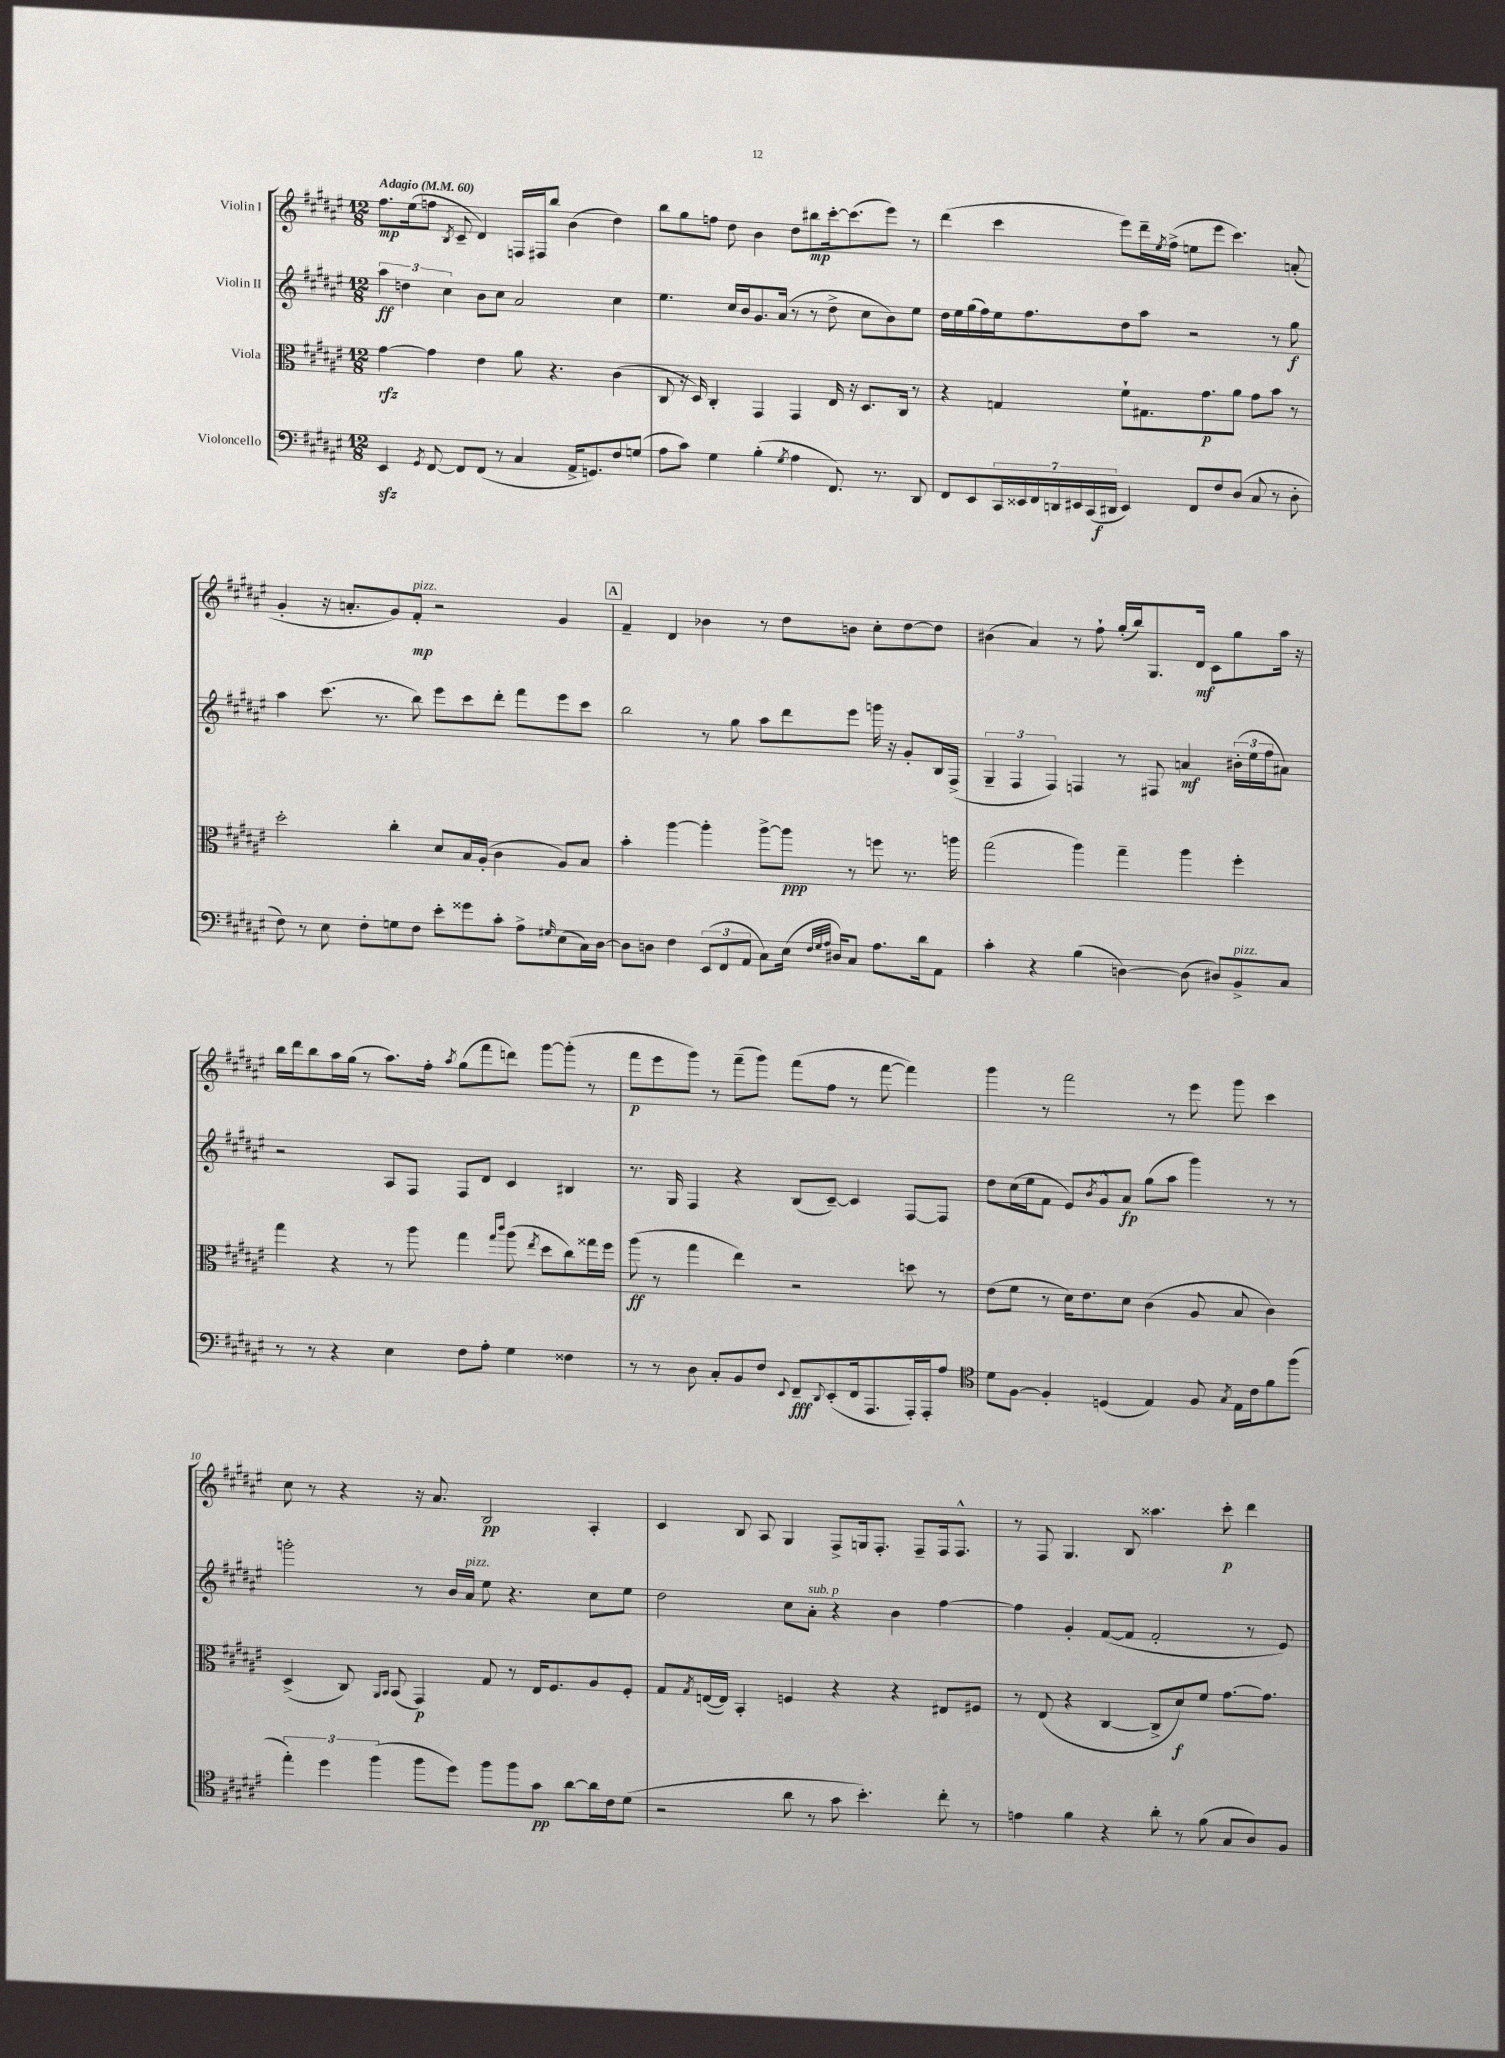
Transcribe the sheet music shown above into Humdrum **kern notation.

**kern	**dynam	**kern	**dynam	**kern	**dynam	**kern	**dynam
*part4	*part4	*part3	*part3	*part2	*part2	*part1	*part1
*staff4	*staff4	*staff3	*staff3	*staff2	*staff2	*staff1	*staff1
*I"Violoncello	*	*I"Viola	*	*I"Violin II	*	*I"Violin I	*
*clefF4	*	*clefC3	*	*clefG2	*	*clefG2	*
*k[f#c#g#d#a#e#]	*	*k[f#c#g#d#a#e#]	*	*k[f#c#g#d#a#e#]	*	*k[f#c#g#d#a#e#]	*
*M12/8	*	*M12/8	*	*M12/8	*	*M12/8	*
*MM60	*	*MM60	*	*MM60	*	*MM60	*
=1	=1	=1	=1	=1	=1	=1	=1
!	!	!	!	!	!	!LO:TX:a:B:t=Adagio	!
4EE#zz/	.	[4g#\	rfz	6aa#\	ff	8.ff#\L	mp
.	.	.	.	6ddn\	.	.	.
.	.	.	.	.	.	(16ee#\k	.
8qGG#/	.	.	.	.	.	.	.
[8FF#/	.	4g#\]	.	.	.	8ffn\J	.
.	.	.	.	6cc#\	.	.	.
.	.	.	.	.	.	8qB/	.
8FF#/L]	.	.	.	.	.	8c#~/	.
(8FF#/J	.	4e#\	.	8b\L	.	4d#/)	.
8r	.	.	.	8cc#\J	.	.	.
4C#/	.	8a#\	.	2a#/	.	16Fn/LL	.
.	.	.	.	.	.	16F#X/J	.
.	.	4.r	.	.	.	8bb/J	.
16AA#^/KL	.	.	.	.	.	(4b\	.
8.GGn/)	.	.	.	.	.	.	.
8F#/	.	(4c#\	.	4cc#\	.	4dd#\)	.
(8Gn/J	.	.	.	.	.	.	.
=2	=2	=2	=2	=2	=2	=2	=2
8A#\L	.	8C#/	.	4.ee#\	.	8bb\L	.
8c#\J)	.	16r	.	.	.	8gg#\	.
.	.	16D#/)	.	.	.	.	.
4G#\	.	4C#'/	.	.	.	8ffn\J	.
.	.	.	.	16cc#/LL	.	8dd#\	.
.	.	.	.	16b/J	.	.	.
(4B'\	.	4GG#/	.	8.g#/	.	4b\	.
.	.	.	.	(16a#/Jk	.	.	.
8qG#/	.	.	.	.	.	.	.
4A#\	.	4GG#/	.	8r	.	8dd#\L	.
.	.	.	.	8r	.	8bb#X\	mp
8.FF#/)	.	16E#/	.	8dd#^\	.	[16ccc#'\k	.
.	.	16r	.	.	.	(8.ccc#\]	.
.	.	8.D#/L	.	8cc#\L	.	.	.
8.r	.	.	.	.	.	.	.
.	.	.	.	8b\)	.	8eee#\J)	.
.	.	16C#/Jk	.	.	.	.	.
8DD#/	.	8r	.	8ee#\J	.	8r	.
=3	=3	=3	=3	=3	=3	=3	=3
8FF#/L	.	4r	.	16dd#\LL	.	(4ddd#\	.
.	.	.	.	16ee#\	.	.	.
8EE#/	.	.	.	(16gg#\	.	.	.
.	.	.	.	16ff#\)	.	.	.
28CC#/L	.	4Gn/	.	16ee#\J	.	4ccc#\	.
28EE##X/	.	.	.	.	.	.	.
.	.	.	.	8.ff#\	.	.	.
28FF#/	.	.	.	.	.	.	.
28DDn/	.	.	.	.	.	.	.
28EE#X/	.	.	.	.	.	.	.
(28CC#/	.	.	.	.	.	.	.
28DD#X/JJ	f	.	.	.	.	.	.
4EE#/)	.	8f#`\L	.	8dd#\	.	8eee#\L)	.
.	.	8.G#X\	.	8aa#\J	.	16ddd#~\L	.
.	.	.	.	.	.	8qee#/	.
.	.	.	.	.	.	(16ff#^\JJ	.
8FF#/L	.	.	.	2r	.	8een\L	.
.	.	8.g#\	p	.	.	.	.
8F#/	.	.	.	.	.	8eee#\J	.
(8D#/J	.	8a#\J	.	.	.	4.ccc#\)	.
8C#/	.	8g#\L	.	.	.	.	.
8r	.	8b\J	.	8r	.	.	.
8D#'\	.	8r	.	8gg#\	f	(8an'/	.
!!LO:LB:g=z
=4	=4	=4	=4	=4	=4	=4	=4
8F#\)	.	2dd#'\	.	4aa#\	.	4g#'/	.
8r	.	.	.	.	.	.	.
8E#\	.	.	.	(8.ccc#\	.	16r	.
.	.	.	.	.	.	8.an'/L	.
8F#'\L	.	.	.	.	.	.	.
.	.	.	.	8.r	.	.	.
8Gn\	.	4cc#'\	.	.	.	8g#/)	.
!	!	!	!	!	!	!LO:TX:a:i:t=pizz.	!
8F#\J	.	.	.	8bb\)	.	8f#'/J	mp
8e#'\L	.	8d#/L	.	8eee#\L	.	2r	.
8g##X\	.	16B/L	.	8ccc#\	.	.	.
.	.	(16A#'/JJ	.	.	.	.	.
8c#'\J	.	4c#\	.	8ddd#'\J	.	.	.
8A#^\L	.	.	.	8fff#\L	.	.	.
16qqG#X/	.	.	.	.	.	.	.
(8E#\	.	8A#/L)	.	8eee#\	.	4g#/	.
16C#\L)	.	8B/J	.	8ccc#\J	.	.	.
[16D#\JJ	.	.	.	.	.	.	.
!!LO:REH:place=s1:t=A
=5	=5	=5	=5	=5	=5	=5	=5
8D#\L]	.	4b'\	.	2bb\	.	4f#~/	.
8Dn\J	.	.	.	.	.	.	.
4F#\	.	[4aa#\	.	.	.	4d#/	.
(12EE#/L	.	4aa#'\]	.	8r	.	4b-X\	.
12FF#/	.	.	.	.	.	.	.
.	.	.	.	8gg#\	.	.	.
12AA#/J	.	.	.	.	.	.	.
8C#\L)	.	[8aa#^\L	.	8aa#\L	.	8r	.
(16E#\Jk	.	8aa#\J]	ppp	8ddd#\	.	8dd#\L	.
32qqF#/LLL	.	.	.	.	.	.	.
32qqG#/	.	.	.	.	.	.	.
32qqA#/JJJ	.	.	.	.	.	.	.
16D#X/KL)	.	.	.	.	.	.	.
8C#/J	.	8r	.	8eee#\J	.	8bn\J	.
8.A#\L	.	8ffn\	.	16gggn\	.	8cc#'\L	.
.	.	.	.	16r	.	.	.
.	.	8.r	.	8g#'/L	.	[8dd#\	.
16d#\k	.	.	.	.	.	.	.
8AA#\J	.	.	.	16B/L	.	8dd#\J]	.
.	.	16aan\	.	(16F#^/JJ	.	.	.
=6	=6	=6	=6	=6	=6	=6	=6
4c#'\	.	(2gg#\	.	6G#~/	.	(4b#X\	.
.	.	.	.	6F#/	.	.	.
4r	.	.	.	.	.	4a#/)	.
.	.	.	.	6F#/)	.	.	.
(4B\	.	4aa#\)	.	4Fn/	.	8r	.
.	.	.	.	.	.	8ff#`\	.
[4Dn\)	.	4gg#~\	.	8r	.	(16gg#'/LL	.
.	.	.	.	.	.	16bb/J)	.
.	.	.	.	8F#X/	.	8.G#/	.
(8D\]	.	4aa#\	.	4an/	mf	.	.
.	.	.	.	.	.	16d#/Jk	mf
8D#X/L)	.	.	.	.	.	8c#\L	.
!LO:TX:a:i:t=pizz.	!	!	!	!	!	!	!
8BB^/	.	4ff#'\	.	(24b#X'\LL	.	8gg#\	.
.	.	.	.	24ee#\	.	.	.
.	.	.	.	24ff#\J	.	.	.
8C#/J	.	.	.	8a#X\J)	.	16aa#\Jk	.
.	.	.	.	.	.	16r	.
!!LO:LB:g=z
=7	=7	=7	=7	=7	=7	=7	=7
8r	.	4gg#\	.	2r	.	16bb\LL	.
.	.	.	.	.	.	16ddd#\J	.
8r	.	.	.	.	.	8bb\	.
4r	.	4r	.	.	.	16aa#\L	.
.	.	.	.	.	.	(16gg#\JJ	.
.	.	.	.	.	.	8r	.
4E#\	.	8r	.	8A#/L	.	8.aa#\L)	.
.	.	8aa#\	.	8F#/J	.	.	.
.	.	.	.	.	.	16ff#'\Jk	.
.	.	.	.	.	.	8qaa#/	.
8F#\L	.	4gg#\	.	8F#/L	.	(8gg#\L	.
8A#'\J	.	.	.	8d#/J	.	8fff#\	.
.	.	16qqgg#/LL	.	.	.	.	.
.	.	16qqccc#/JJ	.	.	.	.	.
4G#\	.	(8aa#\	.	4c#/	.	8dddn\J)	.
.	.	8qee#/	.	.	.	.	.
.	.	8dd#\L	.	.	.	[8ggg#\L	.
4F##X\	.	8cc#\)	.	4B#X/	.	(8ggg#'\J]	.
.	.	16gg##X\L	.	.	.	8r	.
.	.	16ff#\JJ	.	.	.	.	.
=8	=8	=8	=8	=8	=8	=8	=8
8r	.	(8aa#\	ff	8.r	.	8fff#\L	p
8r	.	8r	.	.	.	8eee#\	.
.	.	.	.	16G#/	.	.	.
8D#\	.	4gg#\	.	4F#/	.	8ggg#\J)	.
8C#'/L	.	.	.	.	.	8r	.
8BB/	.	4ee#\)	.	4r	.	(8fff#~\L	.
8F#/J	.	.	.	.	.	8ggg#\J)	.
8qqEE#/	.	.	.	.	.	.	.
8FF#~/L	fff	2r	.	(8B/L	.	(8fff#\L	.
8qqDD#/	.	.	.	.	.	.	.
(8EE#'/	.	.	.	[8c#~/J)	.	8ff#\J	.
16FF#/k	.	.	.	4c#/]	.	8r	.
8.AAA#/	.	.	.	.	.	.	.
.	.	.	.	.	.	[8fff#\	.
16AAA#'/L)	.	8ddn\	.	[8F#/L	.	4fff#\])	.
16AAA#'/J	.	.	.	.	.	.	.
8A#/J	.	8r	.	8F#/J]	.	.	.
=9	=9	=9	=9	=9	=9	=9	=9
*clefC4	*	*	*	*	*	*	*
8d#\L	.	(8e#\L	.	8dd#\L	.	4ggg#\	.
[8F#\J	.	8f#\J	.	(16cc#\L	.	.	.
.	.	.	.	16ee#\J	.	.	.
4F#'/]	.	8r	.	8f#\J	.	8r	.
.	.	16d#\KL)	.	8e#/L)	.	2fff#\	.
.	.	8.e#\	.	.	.	.	.
.	.	.	.	8qb/	.	.	.
(4Dn/	.	.	.	8g#^^/	.	.	.
.	.	8d#\J	.	8a#/J	fp	.	.
4E#/)	.	(4c#\	.	(8gg#\L	.	.	.
.	.	.	.	8aa#\J	.	8r	.
8F#/	.	8A#/	.	4ggg#\)	.	8eee#\	.
8qG#/	.	.	.	.	.	.	.
16E#\LL	.	8B/	.	.	.	8ggg#\	.
16c#\J	.	.	.	.	.	.	.
8f#\	.	4c#\)	.	8r	.	4ccc#\	.
(8ff#\J	.	.	.	8r	.	.	.
!!LO:LB:g=z
=10	=10	=10	=10	=10	=10	=10	=10
6ee#'\)	.	(4D#^/	.	2gggn'\	.	8cc#\	.
.	.	.	.	.	.	8r	.
6dd#\	.	.	.	.	.	.	.
.	.	8C#/)	.	.	.	4r	.
(6ff#\	.	.	.	.	.	.	.
.	.	16qqAA#/LL	.	.	.	.	.
.	.	16qqBB/JJ	.	.	.	.	.
.	.	(8BB/	.	.	.	.	.
8ff#\L	.	4GG#/)	p	8r	.	16r	.
.	.	.	.	.	.	8.a#/	.
8dd#\J)	.	.	.	16b/LL	.	.	.
!	!	!	!	!LO:TX:a:i:t=pizz.	!	!	!
.	.	.	.	16a#/JJ	.	.	.
8ff#\L	.	8G#/	.	8ee#\	.	2B/	pp
8ff#\	.	8r	.	4.r	.	.	.
8g#\J	pp	16E#/KL	.	.	.	.	.
.	.	8.F#/	.	.	.	.	.
[8a#\L	.	.	.	.	.	.	.
16a#\L]	.	8A#/	.	8cc#\L	.	4A#'/	.
16c#\J	.	.	.	.	.	.	.
(8d#\J	.	8F#'/J	.	8ee#\J	.	.	.
=11	=11	=11	=11	=11	=11	=11	=11
2r	.	8G#/L	.	2dd#\	.	4c#/	.
.	.	8qG#/	.	.	.	.	.
.	.	([16En/L	.	.	.	.	.
.	.	16E/JJ])	.	.	.	.	.
.	.	4BB'/	.	.	.	8B/	.
.	.	.	.	.	.	8A#/	.
8a#\	.	4Fn/	.	8cc#\L	.	4G#/	.
!	!	!	!	!LO:TX:a:i:t=sub. p	!	!	!
8r	.	.	.	8a#'\J	.	.	.
8g#\	.	4r	.	4r	.	8F#^/L	.
4.b'\)	.	.	.	.	.	16Gn/k	.
.	.	.	.	.	.	8.F#'/J	.
.	.	4r	.	4b\	.	.	.
.	.	.	.	.	.	8F#~/L	.
8cc#'\	.	8E#X/L	.	[4ff#\	.	16F#/k	.
.	.	.	.	.	.	8.F#^^/J	.
8r	.	8F#X/J	.	.	.	.	.
=12	=12	=12	=12	=12	=12	=12	=12
4en\	.	8r	.	4ff#\]	.	8r	.
.	.	(8E#/	.	.	.	8F#/	.
4f#\	.	4r	.	4g#'/	.	4.G#/	.
4r	.	[4C#/	.	([8f#/L	.	.	.
.	.	.	.	8f#/J]	.	8B/	.
8a#'\	.	8C#^/L]	.	2f#'/	.	4.aa##X\	.
8r	.	8d#/)	f	.	.	.	.
(8f#\	.	8f#/J	.	.	.	.	.
8G#/L	.	[8.g#\L	.	.	.	8ccc#'\	p
8A#/)	.	.	.	8r	.	4ddd#\	.
.	.	8.g#\J]	.	.	.	.	.
8F#/J	.	.	.	8e#/)	.	.	.
==	==	==	==	==	==	==	==
*-	*-	*-	*-	*-	*-	*-	*-
